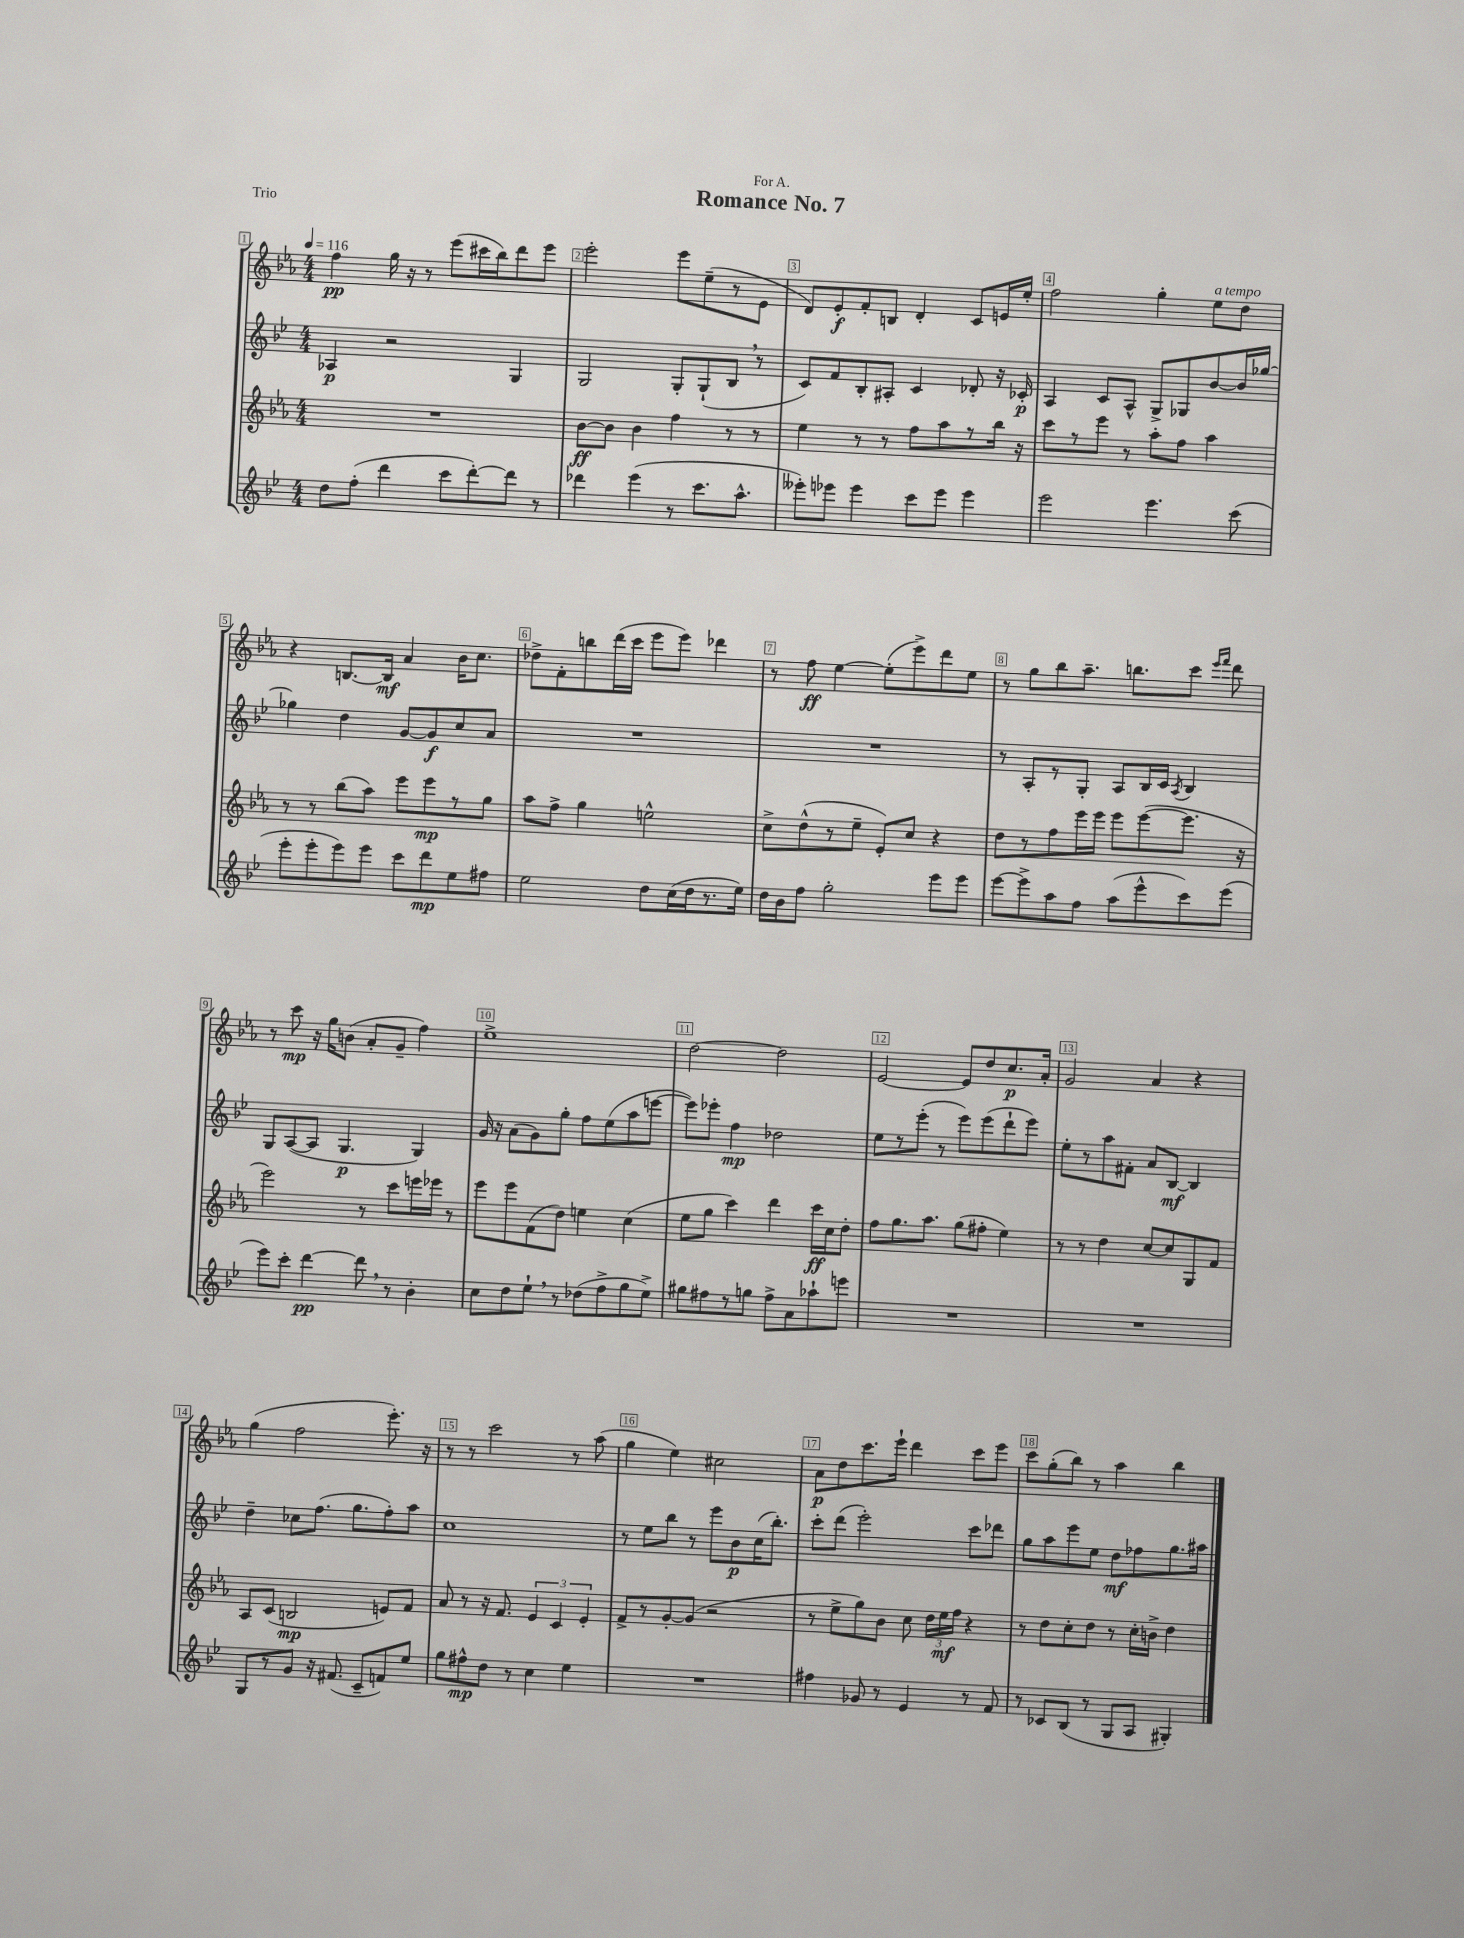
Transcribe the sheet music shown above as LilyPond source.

\header { title = "Romance No. 7" dedication = "For A." piece = "Trio" }
<<
\new StaffGroup <<
\new Staff = "s0" {
    \clef treble \key ees \major \numericTimeSignature \time 4/4 \tempo 4 = 116
    \autoBeamOff f''4\pp g''16 r16 r8 ees'''8[( cis'''16 bes''16) d'''8 ees'''8] |
    ees'''2-. ees'''8[ ees''8--( r8 ees'8] |
    d'8[) ees'8-.\f f'8-. b8] d'4-. c'8[ e'16 ees''16]-. |
    f''2 g''4-. ees''8[^\markup { \italic "a tempo" } d''8] |
    r4 b8.[~ b16]\mf aes'4 bes'16[ c''8.] |
    des''8[-> f'8-. b''8 d'''16( c'''16] ees'''8[ ees'''8]) des'''4 |
    r8 f''8\ff ees''4~ ees''8[-.( ees'''8->) d'''8 ees''8] |
    r8 g''8[ bes''8 aes''8.]-- b''8.[ c'''8] \grace { ees'''16[ f'''16] } d'''8 |
    r8 c'''8\mp r16 g''16[ b'8]( aes'8[-. g'8]-- f''4) |
    ees''1-> |
    d''2~ d''2 |
    ees'2~ ees'8[ d''8 c''8.\p aes'16]-. |
    g'2 aes'4 r4 |
    g''4( f''2 ees'''8.-.) r16 |
    r8 r8 c'''2 r8 aes''8( |
    g''4 ees''4) cis''2 |
    aes'8[\p d''8 c'''8. ees'''16]-! d'''4 c'''8[ ees'''8] |
    c'''8[ g''8-.( bes''8]) r8 aes''4 bes''4 \bar "|." |
}
\new Staff = "s1" {
    \clef treble \key bes \major \numericTimeSignature \time 4/4
    \autoBeamOff aes4\p r2 g4 |
    g2 g8[-. g8-!( bes8] \breathe r8 |
    c'8[) f'8 bes8-. ais8]-. c'4 des'8-. r16 ces'16-.\p |
    a4 c'8[ a8]-^ g8[-> ges8 bes'8~ bes'16 ges''16]~ |
    ges''4 d''4 g'8[~ g'8\f c''8 a'8] |
    R1 |
    R1 |
    r8 a8[-. r8 g8]-. a8[ bes16 c'16] \acciaccatura { a8 } bes4 |
    g8[ a8~( a8] g4.\p g4) |
    g'16 r16 a'8[( g'8) g''8]-. f''8[ ees''8( a''8 e'''8]~ |
    e'''8[) ees'''8]-. f''4\mp des''2 |
    ees''8[ r8 ees'''8]-.( r8 ees'''8[) ees'''8( d'''8-! ees'''8]) |
    ees''8[-. r8 a''8 fis'8]-. a'8[ bes8]~\mf bes4 |
    d''4-- ces''8[ f''8.]( g''8.[ f''8-.) a''8] |
    c''1 |
    r8 ees''8[ bes''8] r8 ees'''8[ bes'8\p c''16( bes''8.]-.) |
    c'''8[-. d'''8]( ees'''2-.) c'''8[ des'''8] |
    g''8[ a''8 ees'''8 ees''8] d''8[\mf fes''8 g''8. ais''16] \bar "|." |
}
\new Staff = "s2" {
    \clef treble \key ees \major \numericTimeSignature \time 4/4
    \autoBeamOff R1 |
    bes'8[~\ff bes'8] bes'4 f''4 r8 r8 |
    ees''4 r8 r8 f''8[ aes''8 r8 bes''16] r16 |
    c'''8[ r8 ees'''8] r8 aes''8[-. f''8] aes''4 |
    r8 r8 bes''8[( aes''8]) ees'''8[ ees'''8\mp r8 g''8] |
    aes''8[ f''8]-> g''4 e''2-^ |
    c''8[-> d''8-^( r8 ees''8]-- ees'8[-.) c''8] r4 |
    d''8[ r8 f''8 ees'''16 ees'''16] ees'''8[ ees'''8~( ees'''8.] r16 |
    ees'''2) r8 c'''8[ e'''16 ees'''16] r8 |
    ees'''8[ ees'''8 f'8( d''8]) e''4 c''4( |
    ees''8[ g''8] c'''4) d'''4 c'''16[\ff c''16 d''8]-. |
    f''8[ g''8. aes''8.] g''8[( fis''8]-. ees''4) |
    r8 r8 d''4 c''8[~ c''8 g8 f'8] |
    aes8[ c'8]( b2\mp e'8[) f'8] |
    aes'8 r8 r16 f'8. \tuplet 3/2 { ees'4 c'4 ees'4-. } |
    f'8[-> r8 g'8~-. g'8]( r2 |
    r8 ees''8[-> g''8) bes'8] c''8 \tuplet 3/2 { d''16[ ees''16\mf f''16] } r4 |
    r8 d''8[ c''8-. d''8] r8 c''16[-. b'16]-> d''4 \bar "|." |
}
\new Staff = "s3" {
    \clef treble \key bes \major \numericTimeSignature \time 4/4
    \autoBeamOff d''8[ f''8]-.( d'''4 c'''8[ d'''8~-.) d'''8] r8 |
    des'''4 ees'''4( r8 c'''8.[ a''8.]-^ |
    eeses'''8[-.) ees'''8] ees'''4 c'''8[ ees'''8] ees'''4 |
    ees'''2 ees'''4. c'''8( |
    ees'''8[-. ees'''8-. ees'''8) ees'''8] c'''8[ d'''8\mp ees''8 fis''8] |
    ees''2 d''8[ c''16( d''16 r8. ees''16]) |
    d''16[ bes'16 f''8] g''2-. ees'''8[ ees'''8] |
    ees'''8[~ ees'''8-> a''8 f''8] a''8[( ees'''8-^ c'''8) ees'''8]( |
    ees'''8[) c'''8]-. d'''4~\pp d'''8 \breathe r8 bes'4-. |
    c''8[ d''8 ees''8]-! \breathe r8 des''8[( f''8-> g''8 ees''8]->) |
    gis''8[ fis''8 r8 g''8] fis''8[-> a'8 aes''8-! e'''8] |
    R1 |
    R1 |
    g8[ r8 g'8] r16 fis'8.( c'8[-- f'8) ees''8] |
    g''8[ fis''8-^\mp d''8] r8 c''4 ees''4 |
    R1 |
    fis''4 ges'8 r8 ees'4 r8 f'8 |
    r8 ces'8[ bes8]( r8 g8[ a8] gis4-.) \bar "|." |
}
>>
>>
\layout { \context { \Score \override BarNumber.break-visibility = ##(#f #t #t) barNumberVisibility = #all-bar-numbers-visible \override BarNumber.stencil = #(make-stencil-boxer 0.1 0.3 ly:text-interface::print) } }
